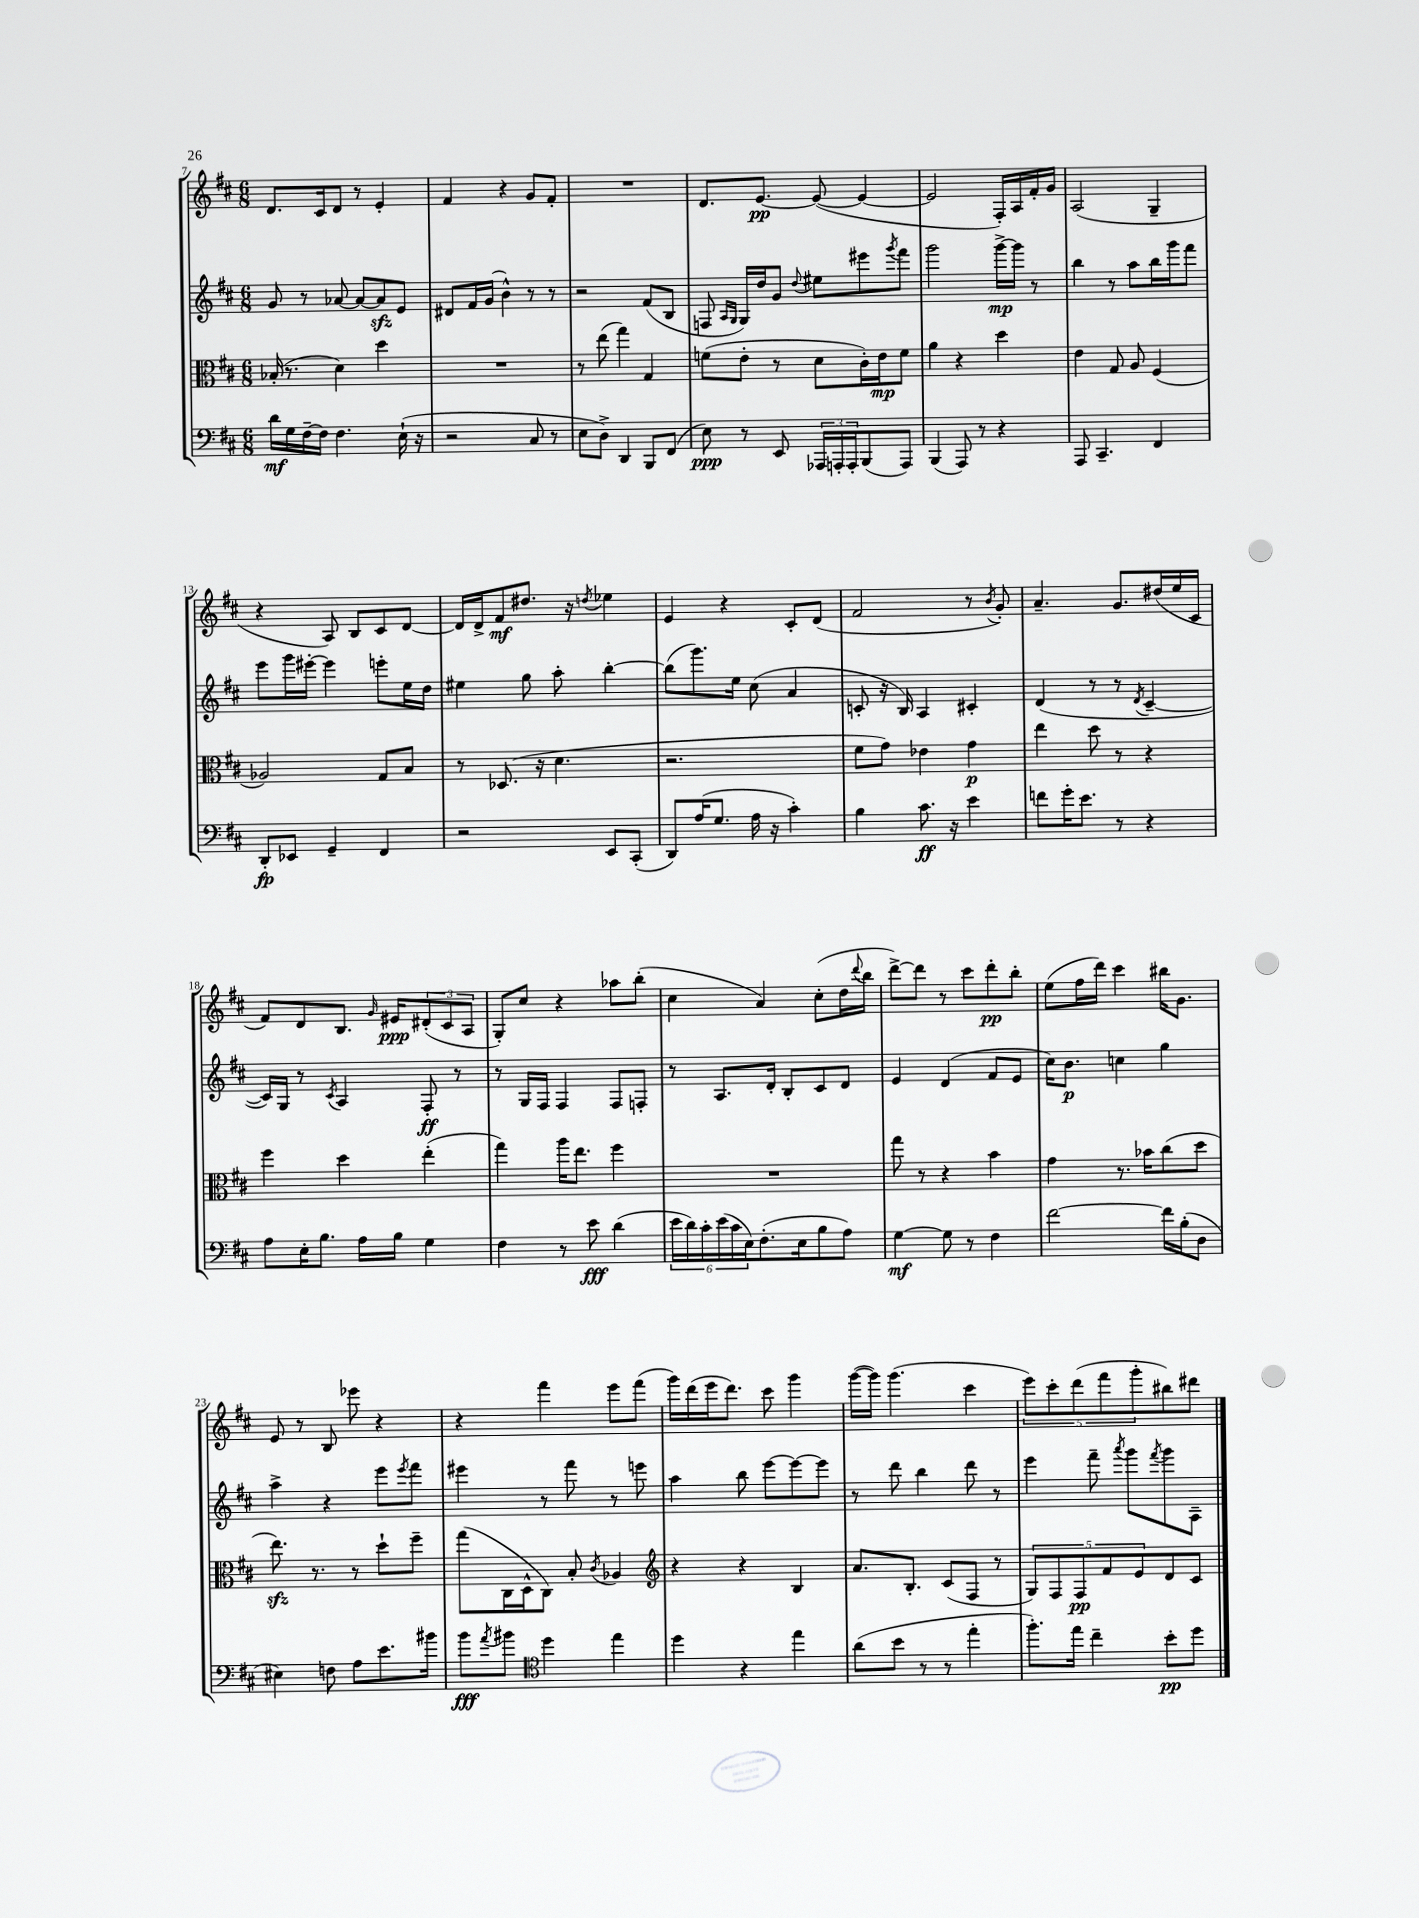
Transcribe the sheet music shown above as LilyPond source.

<<
\new StaffGroup <<
\new Staff = "s0" {
    \clef treble \key d \major \numericTimeSignature \time 6/8
    d'8. cis'16 d'8 r8 e'4-. |
    fis'4 r4 g'8 fis'8-. |
    R2. |
    d'8. e'8.~\pp e'8~( e'4~ |
    e'2 fis16-.) a16 fis'16-. g'16 |
    a2( g4-- |
    r4 a8) b8 cis'8 d'8~ |
    d'16 d'16-> fis'8\mf dis''8. r16 \acciaccatura { d''8 } ees''4 |
    e'4 r4 cis'8-. d'8( |
    fis'2 r8 \acciaccatura { b'8 } g'8-.) |
    a'4.-- g'8. dis''16( e''16 cis'16 |
    fis'8) d'8 b8. \grace { g'16 } eis'16\ppp \tuplet 3/2 { dis'8-.( cis'8 a8 } |
    g8-.) cis''8 r4 aes''8 b''8-.( |
    cis''4 a'4) cis''8-.( d''16 \appoggiatura { d'''8 } b''16 |
    d'''8~->) d'''8 r8 cis'''8 d'''8-.\pp b''8-. |
    e''8( fis''16 d'''16) cis'''4 bis''16 g'8. |
    e'8 r8 b8 ees'''8 r4 |
    r4 fis'''4 e'''8 fis'''8( |
    g'''16) d'''16( e'''16 d'''8.) cis'''8 g'''4 |
    g'''16~( g'''16) g'''4.( cis'''4 |
    \tuplet 5/4 { e'''8) cis'''8-. d'''8( fis'''8 g'''8-. } bis''8) dis'''8 \bar "|." |
}
\new Staff = "s1" {
    \clef treble \key d \major \numericTimeSignature \time 6/8
    g'8 r8 aes'8~ aes'8~ aes'8\sfz e'8 |
    dis'8 fis'16 g'16( b'4-^) r8 r8 |
    r2 fis'8( b8 |
    f8 \grace { a16 g16 } g16) d''16 g'8 \appoggiatura { d''8 } eis''8 eis'''8 \acciaccatura { g'''8 } fis'''8 |
    g'''2 g'''16~->\mp g'''16 r8 |
    b''4 r8 a''8 b''16 g'''16 fis'''8 |
    e'''8 g'''16 eis'''16~-. eis'''4 e'''8-. e''16 d''16 |
    eis''4 g''8 a''8-. b''4~-. |
    b''8( g'''8.) e''16 cis''8( a'4 |
    c'8-. r16 b16) a4 cis'4-. |
    d'4( r8 r8 \acciaccatura { d'8 } cis'4~-- |
    cis'16) g16 r8 \acciaccatura { cis'8 } a4 fis8-.\ff r8 |
    r8 g16 fis16 fis4 fis8 f8-. |
    r8 a8. d'16-. b8-. cis'8 d'8 |
    e'4 d'4( fis'8 e'8 |
    cis''16) b'8.\p c''4 g''4 |
    a''4-> r4 e'''8 \acciaccatura { e'''8 } fis'''8 |
    eis'''4 r8 fis'''8 r8 e'''8 |
    a''4 b''8 e'''8~ e'''8~ e'''8 |
    r8 d'''8 b''4 d'''8 r8 |
    e'''4 fis'''8-- \acciaccatura { a'''8 } g'''8 \acciaccatura { fis'''8 } g'''8 a8-- \bar "|." |
}
\new Staff = "s2" {
    \clef alto \key d \major \numericTimeSignature \time 6/8
    bes16-.( r8. d'4) d''4 |
    R2. |
    r8 e''8( g''4) g4 |
    f'8( e'8-. r8 d'8 cis'16-.) e'16\mp f'8 |
    a'4 r4 d''4 |
    e'4 g8 a8 fis4( |
    aes2) g8 b8 |
    r8 des8.( r16 d'4. |
    r2. |
    fis'8 g'8) ees'4 g'4\p |
    e''4 d''8 r8 r4 |
    fis''4 d''4 e''4-.( |
    g''4) a''16 e''8. fis''4 |
    R2. |
    g''8 r8 r4 b'4 |
    g'4 r8. bes'16 cis''8( d''8 |
    e''8.\sfz) r8. r8 d''8-! fis''8-- |
    g''8( cis16 d16-^ cis8) b8-. \acciaccatura { cis'8 } aes4 |
    \clef treble r4 r4 b4 |
    a'8. b8.-. cis'8( fis8 r8 |
    \tuplet 5/4 { g8) fis8 fis8\pp fis'8 e'8 } d'8 cis'8 \bar "|." |
}
\new Staff = "s3" {
    \clef bass \key d \major \numericTimeSignature \time 6/8
    d'16\mf g16 fis16~-- fis16 fis4. e16-!( r16 |
    r2 cis8 r8 |
    e8 d8->) d,4 b,,8 fis,8( |
    e8\ppp) r8 e,8 \tuplet 3/2 { aes,,16 a,,16-. a,,16-. } b,,8( a,,8) |
    b,,4( a,,8) r8 r4 |
    a,,8 cis,4.-- fis,4 |
    d,8-.\fp ees,8 g,4-- fis,4 |
    r2 e,8 cis,8-.( |
    d,8) a16( g8. a16 r16 cis'4-.) |
    b4 cis'8.\ff r16 e'4 |
    f'8 g'16-. e'8. r8 r4 |
    a8 e16-. b8. a16 b16 g4 |
    fis4 r8 e'8\fff d'4( |
    \tuplet 6/4 { e'16 d'16) cis'16-. e'16( cis'16 e16) } fis8.-.( e16 b8 a8) |
    g4~\mf g8 r8 fis4 |
    fis'2~ fis'16 b16-.( d8 |
    eis4) f8 a8 e'8. bis'16 |
    b'8\fff \acciaccatura { a'8 } bis'8 \clef tenor d''4 e''4 |
    d''4 r4 e''4 |
    a'8( b'8 r8 r8 e''4-. |
    fis''8.-.) e''16 cis''4-- b'8-.\pp d''8 \bar "|." |
}
>>
>>
\layout { \context { \Score currentBarNumber = #7 } }
